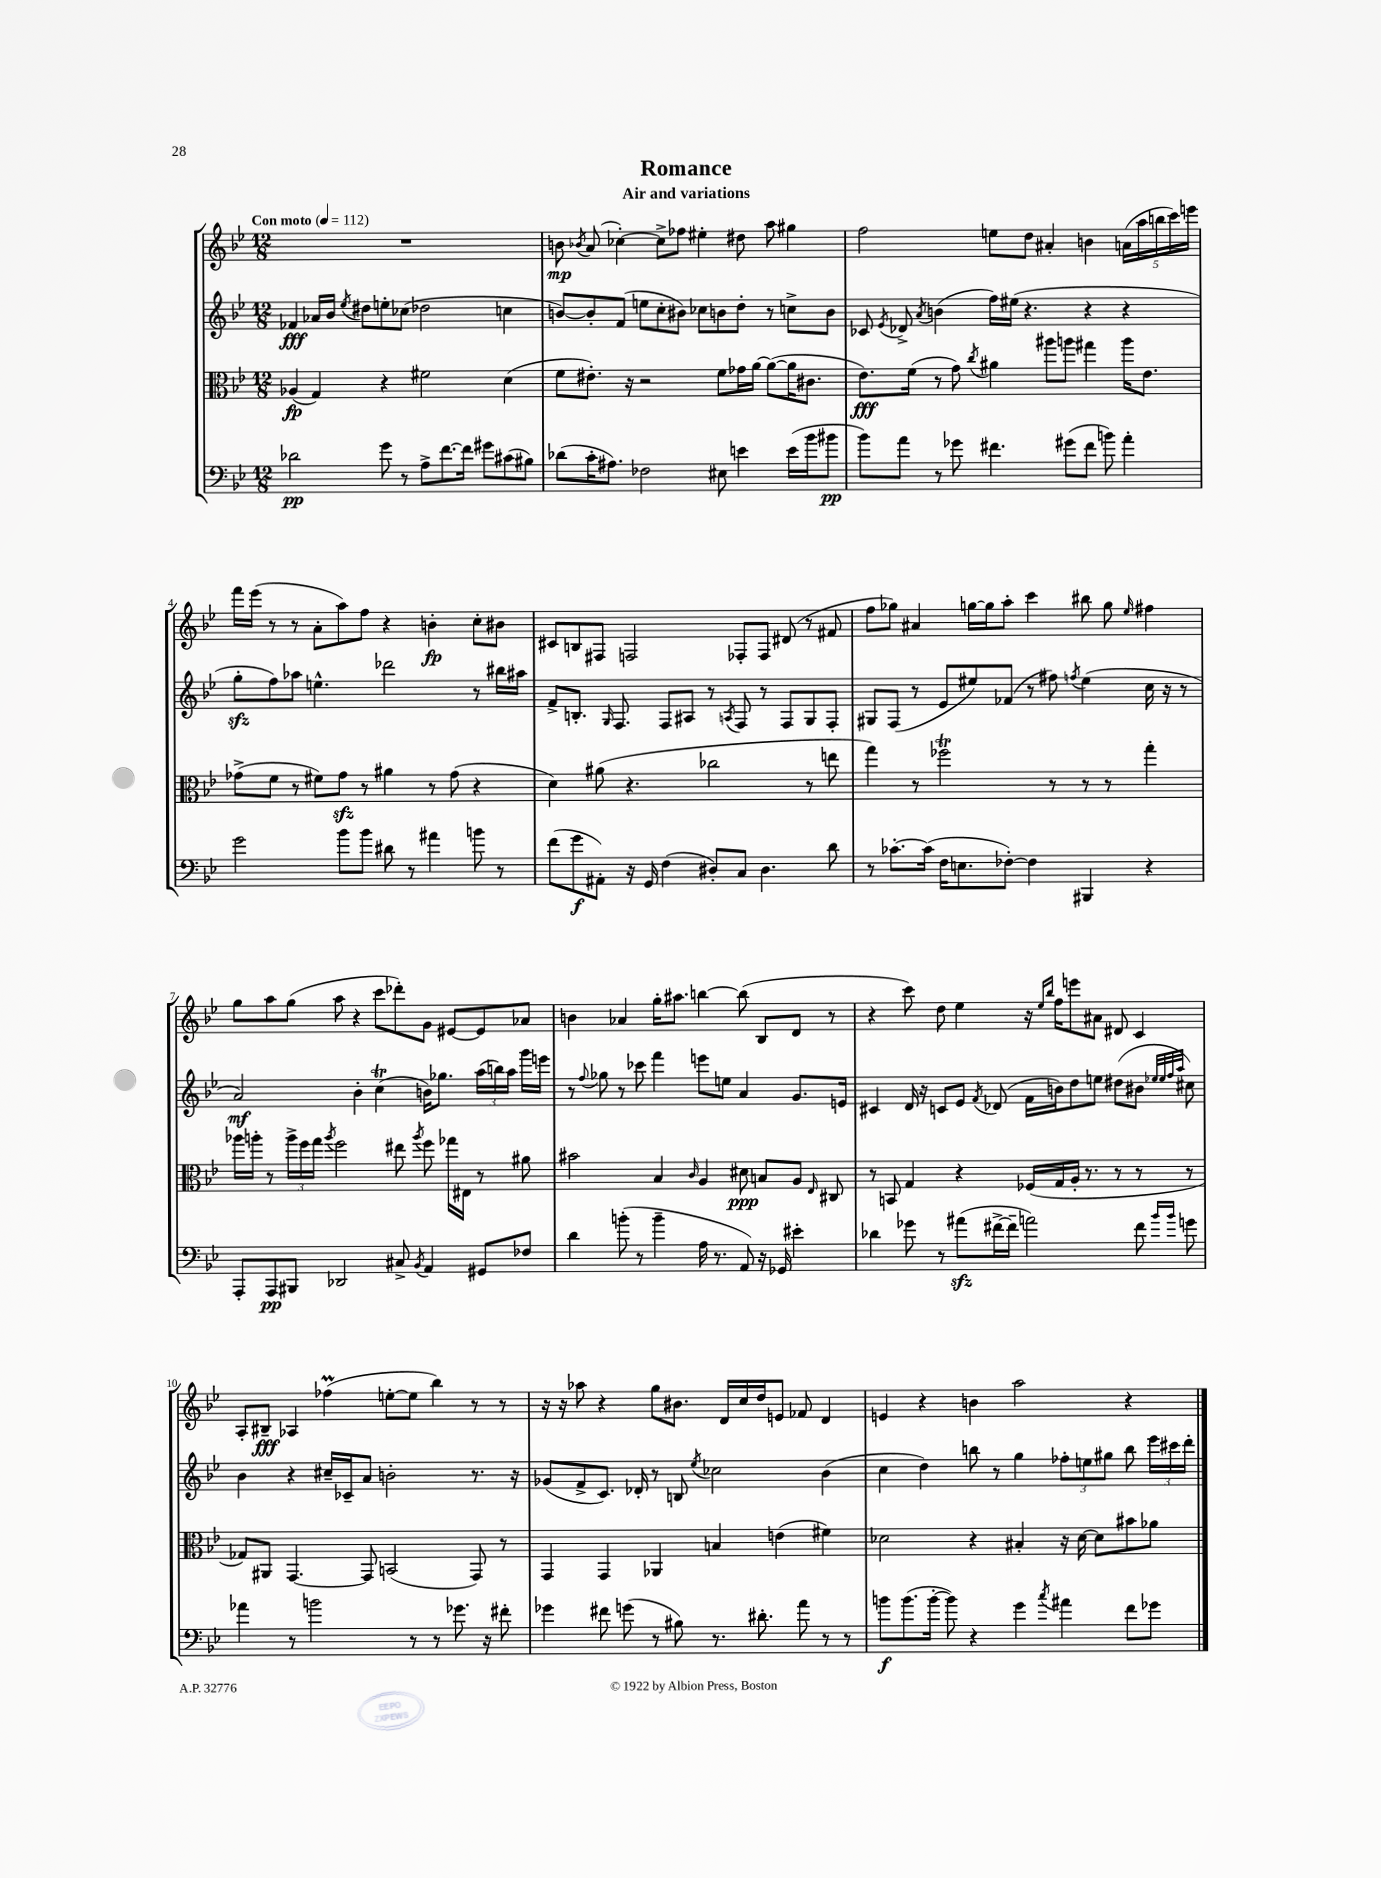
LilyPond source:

\header { title = "Romance" subtitle = "Air and variations" }
<<
\new StaffGroup <<
\new Staff = "s0" {
    \clef treble \key bes \major \numericTimeSignature \time 12/8 \tempo "Con moto" 4 = 112
    \autoBeamOff R1. |
    b'8\mp \acciaccatura { bes'8 } a'8( ces''4~-.) ces''8[-> fes''8] eis''4-. dis''8 a''8 gis''4 |
    f''2 e''8[ d''8] ais'4-. b'4 \tuplet 5/4 { a'16[( a''16 b''16 c'''16) e'''16] } |
    f'''16[ ees'''16]( r8 r8 a'8[-. a''8) f''8] r4 b'4-.\fp c''8[-. bis'8] |
    cis'8[ b8 fis8] f2 fes8[-. fes8] dis'8( r8 fis'8 |
    f''8[ ges''8]) ais'4 g''16[~ g''16 a''8]-. c'''4 bis''8 g''8 \grace { ees''16 } fis''4 |
    g''8[ a''8 g''8]( a''8 r4 c'''8[ des'''8-.) g'8] eis'8[~ eis'8 aes'8] |
    b'4 aes'4 g''16[-. ais''8.] b''4~ b''8( bes8[ d'8] r8 |
    r4 c'''8) d''8 ees''4 r16 \grace { ees''16[ bes''16] } f''16[ e'''8 ais'8] dis'8 c'4 |
    a8[-. bis8]--\fff aes4 fes''4\prall( e''8[~-. e''8] bes''4) r8 r8 |
    r16 r16 aes''8 r4 g''8[ bis'8.] d'16[ c''16 d''16 e'8] fes'8 d'4 |
    e'4 r4 b'4 a''2 r4 \bar "|." |
}
\new Staff = "s1" {
    \clef treble \key bes \major \numericTimeSignature \time 12/8
    \autoBeamOff fes'4\fff aes'16[ bes'16] \acciaccatura { ees''8 } dis''8[ e''8-. ces''8]( des''2 c''4 |
    b'8[~) b'8-. f'8]( e''8[ c''8-. bis'8]) ces''8[ b'8 d''8]-. r8 c''8[-> b'8] |
    ces'8 \acciaccatura { ees'8 } des'8-> \acciaccatura { a'8 } b'4( f''16[) eis''16]( r4. r4 r4 |
    g''8[-.\sfz f''8) aes''8] e''4.-^ des'''2 r8 bis''16[ ais''16] |
    f'8[-> b8.]-. \grace { g16 } f8. f8[ ais8] r8 \acciaccatura { a8 } f8 r8 f8[ g8 f8]-. |
    gis8[ f8]( r8 ees'8[ eis''8) fes'8]( r8 fis''8) \acciaccatura { f''8 } eis''4( c''16 r16 r8 |
    a'2\mf) bes'4-. c''4\trill( b'16[) ges''8.] \tuplet 3/2 { a''16[( b''16) a''16] } g'''16[ e'''16] |
    r8 \appoggiatura { f''8 } ges''8 r8 ces'''8 f'''4 e'''8[ e''8] a'4 g'8.[ e'16] |
    cis'4 d'16 r16 c'8[ ees'8] \acciaccatura { f'8 } des'8( f'16[ b'16) d''8 e''8] dis''8[( bis'8] \grace { ees''32[ ees''32 f''32 a''32] } cis''8) |
    bes'4 r4 cis''16[-- ces'16-- a'8] b'2-. r8. r16 |
    ges'8[( f'8-> c'8.]) des'16-. r8 b8 \acciaccatura { ees''8 } ces''2 bes'4( |
    c''4 d''4) b''8 r8 g''4 \tuplet 3/2 { fes''8[-. e''8 gis''8] } b''8 \tuplet 3/2 { ees'''16[ cis'''16 d'''16]-. } \bar "|." |
}
\new Staff = "s2" {
    \clef alto \key bes \major \numericTimeSignature \time 12/8
    \autoBeamOff aes4\fp( g4) r4 fis'2 d'4( |
    f'8[ eis'8.]-.) r16 r2 f'8[ ges'16 a'16]~ a'8[~( a'16 cis'8.] |
    ees'8.[\fff) f'16]( r8 g'8) \acciaccatura { c''8 } ais'4 ais''8[ a''8] gis''4 a''16[ ees'8.] |
    ges'8[->( f'8] r8 fis'8[) ges'8]\sfz r8 ais'4 r8 ges'8( r4 |
    d'4) ais'8( r4. ces''2 r8 e''8 |
    g''4) r8 fes''2\trill r8 r8 r8 g''4-. |
    aes''16[ a''16]-. r8 \tuplet 3/2 { a''16[-> f''16 g''16] } \acciaccatura { a''8 } f''2 eis''8 \acciaccatura { a''8 } f''8 ges''16[ eis16] r8 ais'8 |
    bis'2 bes4 \grace { c'16 } a4 dis'8\ppp b8[ a8] \grace { ees16 } cis8 |
    r8 b,8 g4 r4 fes16[( g16 a16]-. r8. r8 r8 r8 |
    ges8[) ais,8] g,4.~ g,8 b,2( g,8) r8 |
    g,4 g,4 aes,4 b4 e'4( fis'4) |
    des'2 r4 bis4-. r16 des'16~ des'8[ bis'8 aes'8] \bar "|." |
}
\new Staff = "s3" {
    \clef bass \key bes \major \numericTimeSignature \time 12/8
    \autoBeamOff des'2\pp g'8 r8 a8[-> f'8.~ f'16] gis'8[ cis'8( bis8]) |
    des'8[( c'16-. ais8.]) fes2 eis8 e'4 e'16[( bes'16 bis'8]\pp |
    bes'8[) a'8] r8 ges'8 fis'4. gis'8[( fis'8] b'8) a'4-. |
    g'2 bes'8[ bes'8] dis'8 r8 ais'4 b'8 r8 |
    f'8[( g'8\f ais,8]-.) r16 g,16 f4( dis8[-.) c8] dis4. d'8 |
    r8 ces'8.[~-. ces'16]( f16[ e8. fes8]~-.) fes4 bis,,4 r4 |
    a,,8[-. a,,8\pp bis,,8] des,2 cis8-> \acciaccatura { bes,8 } a,4 gis,8[ fes8] |
    d'4 b'8-.( r8 b'4-- a16 r8. a,8) r16 ges,16 eis'4-. |
    des'4 ges'8 r8 ais'8[\sfz( fis'16~-> fis'16]-- a'2) fis'8 \grace { bes'16[ bes'16] } g'8 |
    aes'4 r8 b'2 r8 r8 ges'8. r16 fis'8-. |
    ges'4 fis'8 g'8( r8 bis8) r8. dis'8.-. a'8 r8 r8 |
    b'8[\f b'8.( b'16]~-. b'8) r4 g'4 \acciaccatura { c''8 } ais'4 f'8[ ges'8] \bar "|." |
}
>>
>>
